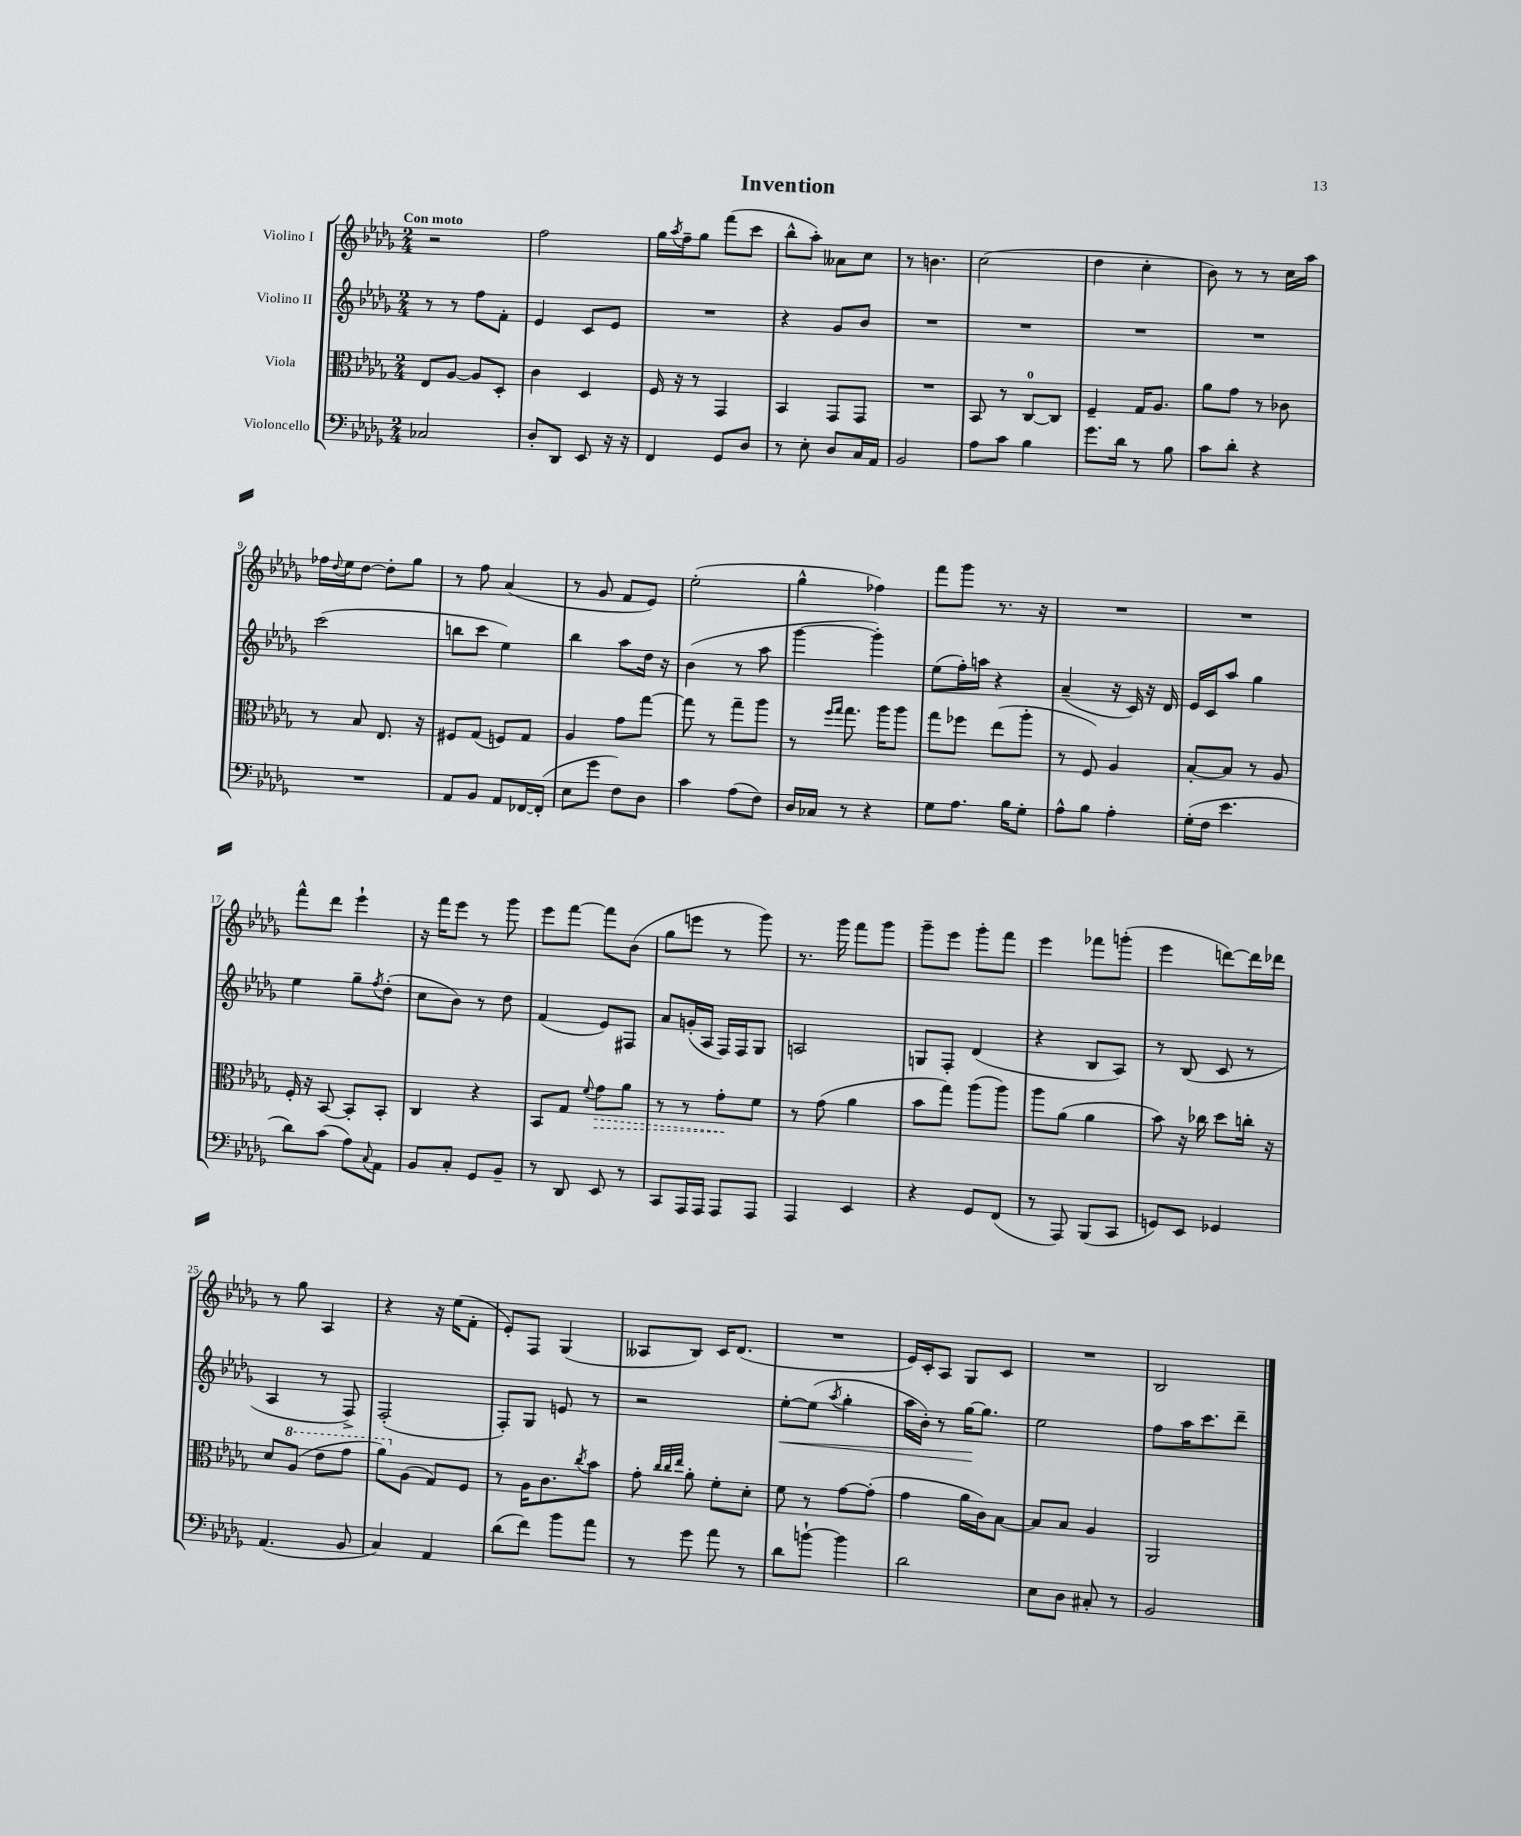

**kern	**kern	**kern	**kern
*staff4	*staff3	*staff2	*staff1
*clefF4	*clefC3	*clefG2	*clefG2
*k[b-e-a-d-g-]	*k[b-e-a-d-g-]	*k[b-e-a-d-g-]	*k[b-e-a-d-g-]
*M2/4	*M2/4	*M2/4	*M2/4
2C-	8E-	8r	2r
.	[8A-	8r	.
.	8A-]	8ff	.
.	8D-'	8f'	.
=	=	=	=
8D-'	4c	4e-	2ff
8DD-	.	.	.
8EE-	4D-	8c	.
16r	.	8e-	.
16r	.	.	.
=	=	=	=
4FF	16F	2r	16gg-
.	.	.	8qaa-
.	16r	.	16ff~
.	8r	.	8gg-
8GG-	4GG-	.	(8fff
8D-	.	.	8ccc
=	=	=	=
8r	4BB-	4r	8bb-^^
8E-'	.	.	8aa-')
8D-	8GG-	8g-	8a--
16C	8GG-	8b-	8cc
16AA-	.	.	.
=	=	=	=
2BB-	2r	2r	8r
.	.	.	4.b
=	=	=	=
8A-	8BB-	2r	(2cc
8c	8r	.	.
4B-	[8C	.	.
.	8C]	.	.
=	=	=	=
8.g-	4F~	2r	4dd-
16d-	.	.	.
8r	16G-	.	4cc'
.	8.A-	.	.
8B-	.	.	.
=	=	=	=
8c	8a-	2r	8b-)
8d-'	8g-	.	8r
4r	8r	.	8r
.	8c-	.	16cc
.	.	.	16aa-
=	=	=	=
2r	8r	(2ccc	16ff-
.	.	.	8qqdd-
.	.	.	16ee-
.	8B-	.	[8dd-
.	8.E-	.	8dd-']
.	.	.	8gg-
.	16r	.	.
=	=	=	=
8AA-	8F#	8bb	8r
8BB-	(8G-	8ccc	8ff
8AA-	8F)	4ee-)	(4a-
[16FF-	8G-	.	.
(16FF-']	.	.	.
=	=	=	=
8E-	4A-	4bb-	8r
8g-	.	.	8g-
8F)	8g-	8aa-	8f
8D-	[8gg-	16dd-	8e-)
.	.	16r	.
=	=	=	=
4c	8gg-]	(4b-	(2ee-'
.	8r	.	.
(8A-	8gg-~	8r	.
8F)	8aa-	8aa-	.
=	=	=	=
16D-	8r	[4ggg-	4gg-^^
16C-	.	.	.
.	16qqff	.	.
.	16qqgg-	.	.
8r	8.gg-	.	.
4r	.	4ggg-'])	4ff-)
.	16aa-	.	.
.	8aa-	.	.
=	=	=	=
8G-	8gg-	(8ee-	8fff
8.A-	8ff-	16ff')	8ggg-
.	.	16aa	.
.	(8ee-	4r	8.r
16B-	.	.	.
8G-'	8aa-'	.	.
.	.	.	16r
=	=	=	=
8A-^^	8r	(4a-~	2r
8B-	8F)	.	.
4A-'	4A-	16r	.
.	.	16c)	.
.	.	16r	.
.	.	16d-	.
=	=	=	=
(16G-'	[8B-'	16e-	2r
16F	.	16c	.
4.e-	8B-]	8aa-	.
.	8r	4gg-	.
.	8A-	.	.
=	=	=	=
8d-)	16F'	4ee-	8fff^^
.	16r	.	.
(8c	[8BB-	.	8ddd-
8A-)	8BB-']	8gg-~	4eee-`
8qqC	.	8qff	.
8AA-	8BB-'	(8dd-'	.
=	=	=	=
8BB-	4C	8cc	16r
.	.	.	16fff
8C'	.	8b-)	8eee-
8GG-	4r	8r	8r
8BB-~	.	8dd-	8ggg-
=	=	=	=
8r	8BB-	(4f	8eee-
8DD-	8G-	.	[8fff
.	8qqf	.	.
8EE-	8g-	8e-)	8fff]
8r	8a-	8F#	(8b-
=	=	=	=
8CC	8r	8a-	8gg-
16AAA-	8r	(16g'	8eee
16AAA-	.	16A-	.
8AAA-	8g-'	16F)	8r
.	.	16F	.
8AAA-	8f	8G-	8ggg-)
=	=	=	=
4AAA-	8r	2A	8.r
.	(8g-	.	.
.	.	.	16ggg-
4EE-	4a-	.	8fff
.	.	.	8ggg-
=	=	=	=
4r	8b-	8G	8ggg-~
.	8gg-)	8F'	8eee-
8GG-	(8aa-	(4d-	8ggg-'
(8FF	8aa-)	.	8fff
=	=	=	=
8r	8aa-	4r	4eee-
8AAA-)	(8a-	.	.
(8BBB-	4a-	8B-	8fff-
8CC	.	8A-)	(8ggg'
=	=	=	=
8GG)	8b-)	8r	4eee-
8EE-	16r	(8B-	.
.	16cc-	.	.
4GG-	8dd-	8c	[8ddd)
.	16cc'	8r	16ddd]
.	16r	.	16ddd-
=	=	=	=
(4.AA-	8d-	4A-	8r
.	(8a-	.	8gg-
.	8ee-	8r	4A-
8BB-	8gg-	8F^)	.
=	=	=	=
4C)	8aa-)	(2F'	4r
.	(8A-	.	.
4AA-	8G-)	.	16r
.	.	.	(16ee-
.	8F	.	8f'
=	=	=	=
(8d-	8r	8F')	8e-')
8f)	16A-	8G-	8F
.	8.c	.	.
8b-	.	8e	(4G-
.	8qcc	.	.
8a-	8b-	8r	.
=	=	=	=
8r	8g-'	2r	8A--
.	32qqcc	.	.
.	32qqcc	.	.
.	32qqee-	.	.
8g-	8a-'	.	8B-)
8a-	8f'	.	16c
.	.	.	(8.d-
8r	8d-'	.	.
=	=	=	=
8d-	8f	[8ee-'	2r
[8b`	8r	(8ee-]	.
.	.	8qaa-	.
4b]	[8g-	4gg-'	.
.	(8g-']	.	.
=	=	=	=
2d-	4g-	16aa-	16e-)
.	.	16b-')	16c'
.	.	8r	8A-
.	16a-	[16gg-	8G-
.	16c)	8.gg-]	.
.	[8B-	.	8c
=	=	=	=
8E-	8B-]	2ee-	2r
8D-	8B-	.	.
8C#'	4A-	.	.
8r	.	.	.
=	=	=	=
2BB-	2AA-	8ff	2B-
.	.	16aa-	.
.	.	8.ccc	.
.	.	8ddd-~	.
==	==	==	==
*-	*-	*-	*-
